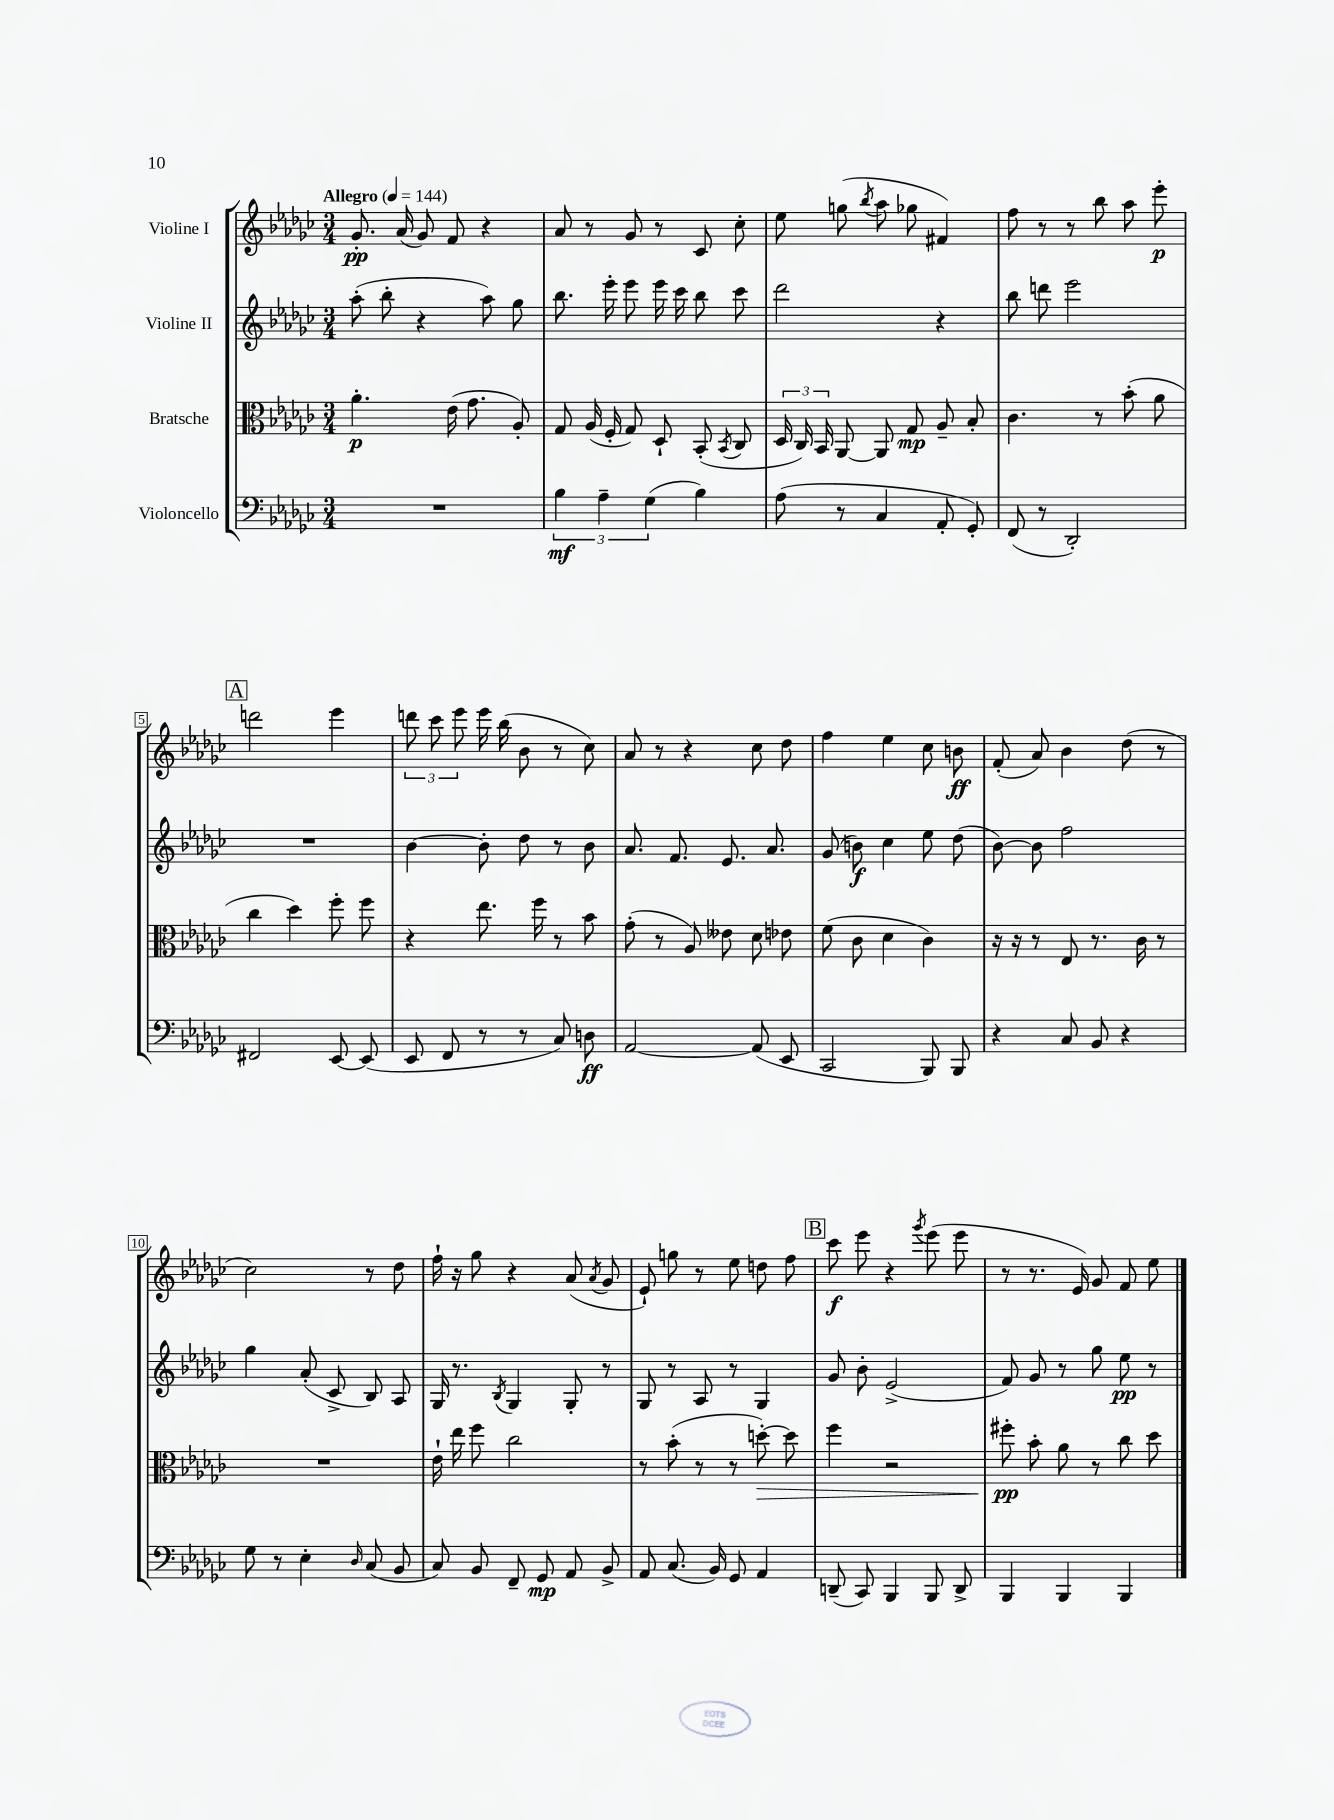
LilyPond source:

<<
\new StaffGroup <<
\new Staff = "s0" \with { instrumentName = "Violine I" } {
    \clef treble \key ges \major \numericTimeSignature \time 3/4 \tempo "Allegro" 4 = 144
    \autoBeamOff ges'8.-.\pp aes'16( ges'8) f'8 r4 |
    aes'8 r8 ges'8 r8 ces'8 ces''8-. |
    ees''8 g''8( \acciaccatura { bes''8 } aes''8 ges''8 fis'4) |
    f''8 r8 r8 bes''8 aes''8 ees'''8-.\p |
    \mark \markup { \box "A" } d'''2 ees'''4 |
    \tuplet 3/2 { d'''8 ces'''8 ees'''8 } ees'''16 bes''16( bes'8 r8 ces''8) |
    aes'8 r8 r4 ces''8 des''8 |
    f''4 ees''4 ces''8 b'8\ff |
    f'8-.( aes'8) bes'4 des''8( r8 |
    ces''2) r8 des''8 |
    f''16-! r16 ges''8 r4 aes'8( \acciaccatura { aes'8 } ges'8 |
    ees'8-!) g''8 r8 ees''8 d''8 f''8 |
    \mark \markup { \box "B" } ces'''8\f ees'''8 r4 \acciaccatura { ges'''8 } ees'''8( ees'''8 |
    r8 r8. ees'16) ges'8 f'8 ees''8 \bar "|." |
}
\new Staff = "s1" \with { instrumentName = "Violine II" } {
    \clef treble \key ges \major \numericTimeSignature \time 3/4
    \autoBeamOff aes''8-.( bes''8-. r4 aes''8) ges''8 |
    bes''8. ees'''16-. ees'''8 ees'''16 ces'''16 bes''8 ces'''8 |
    des'''2 r4 |
    bes''8 d'''8 ees'''2 |
    \mark \markup { \box "A" } R2. |
    bes'4~ bes'8-. des''8 r8 bes'8 |
    aes'8. f'8. ees'8. aes'8. |
    ges'8( b'8\f) ces''4 ees''8 des''8( |
    bes'8~) bes'8 f''2 |
    ges''4 aes'8-.( ces'8-> bes8) aes8 |
    ges16 r8. \acciaccatura { bes8 } ges4 ges8-. r8 |
    ges8 r8 aes8 r8 ges4 |
    \mark \markup { \box "B" } ges'8 bes'8-. ees'2->( |
    f'8) ges'8 r8 ges''8 ees''8\pp r8 \bar "|." |
}
\new Staff = "s2" \with { instrumentName = "Bratsche" } {
    \clef alto \key ges \major \numericTimeSignature \time 3/4
    \autoBeamOff aes'4.-.\p ees'16( ges'8. aes8-.) |
    ges8 aes16( f16-. ges8) des8-! bes,8-.( \acciaccatura { bes,8 } ces8 |
    \tuplet 3/2 { des16 ces16) bes,16 } aes,8~ aes,8 ges8\mp aes8-- bes8-. |
    ces'4. r8 bes'8-.( aes'8 |
    \mark \markup { \box "A" } ces''4 des''4) f''8-. f''8 |
    r4 ees''8. f''16 r8 bes'8 |
    ges'8-.( r8 aes8) eeses'8 des'8 ees'8 |
    f'8( ces'8 des'4 ces'4) |
    r16 r16 r8 ees8 r8. ces'16 r8 |
    R2. |
    ees'16-! ees''16 f''8 ces''2 |
    r8 bes'8-.( r8 r8 d''8~-.\>) d''8 |
    \mark \markup { \box "B" } f''4 r2 |
    fis''8-.\pp\! bes'8-. aes'8 r8 ces''8 des''8 \bar "|." |
}
\new Staff = "s3" \with { instrumentName = "Violoncello" } {
    \clef bass \key ges \major \numericTimeSignature \time 3/4
    \autoBeamOff R2. |
    \tuplet 3/2 { bes4\mf aes4-- ges4( } bes4) |
    aes8( r8 ces4 aes,8-. ges,8-.) |
    f,8( r8 des,2-.) |
    \mark \markup { \box "A" } fis,2 ees,8~ ees,8( |
    ees,8 f,8 r8 r8 ces8) d8\ff |
    aes,2~ aes,8( ees,8 |
    ces,2 bes,,8) bes,,8 |
    r4 ces8 bes,8 r4 |
    ges8 r8 ees4-. \grace { des16 } ces8( bes,8 |
    ces8) bes,8 f,8-- ges,8\mp aes,8 bes,8-> |
    aes,8 ces8.( bes,16) ges,8 aes,4 |
    \mark \markup { \box "B" } d,8--( ces,8) bes,,4 bes,,8 d,8-> |
    bes,,4 bes,,4 bes,,4 \bar "|." |
}
>>
>>
\layout { \context { \Score \override BarNumber.stencil = #(make-stencil-boxer 0.1 0.3 ly:text-interface::print) } }
